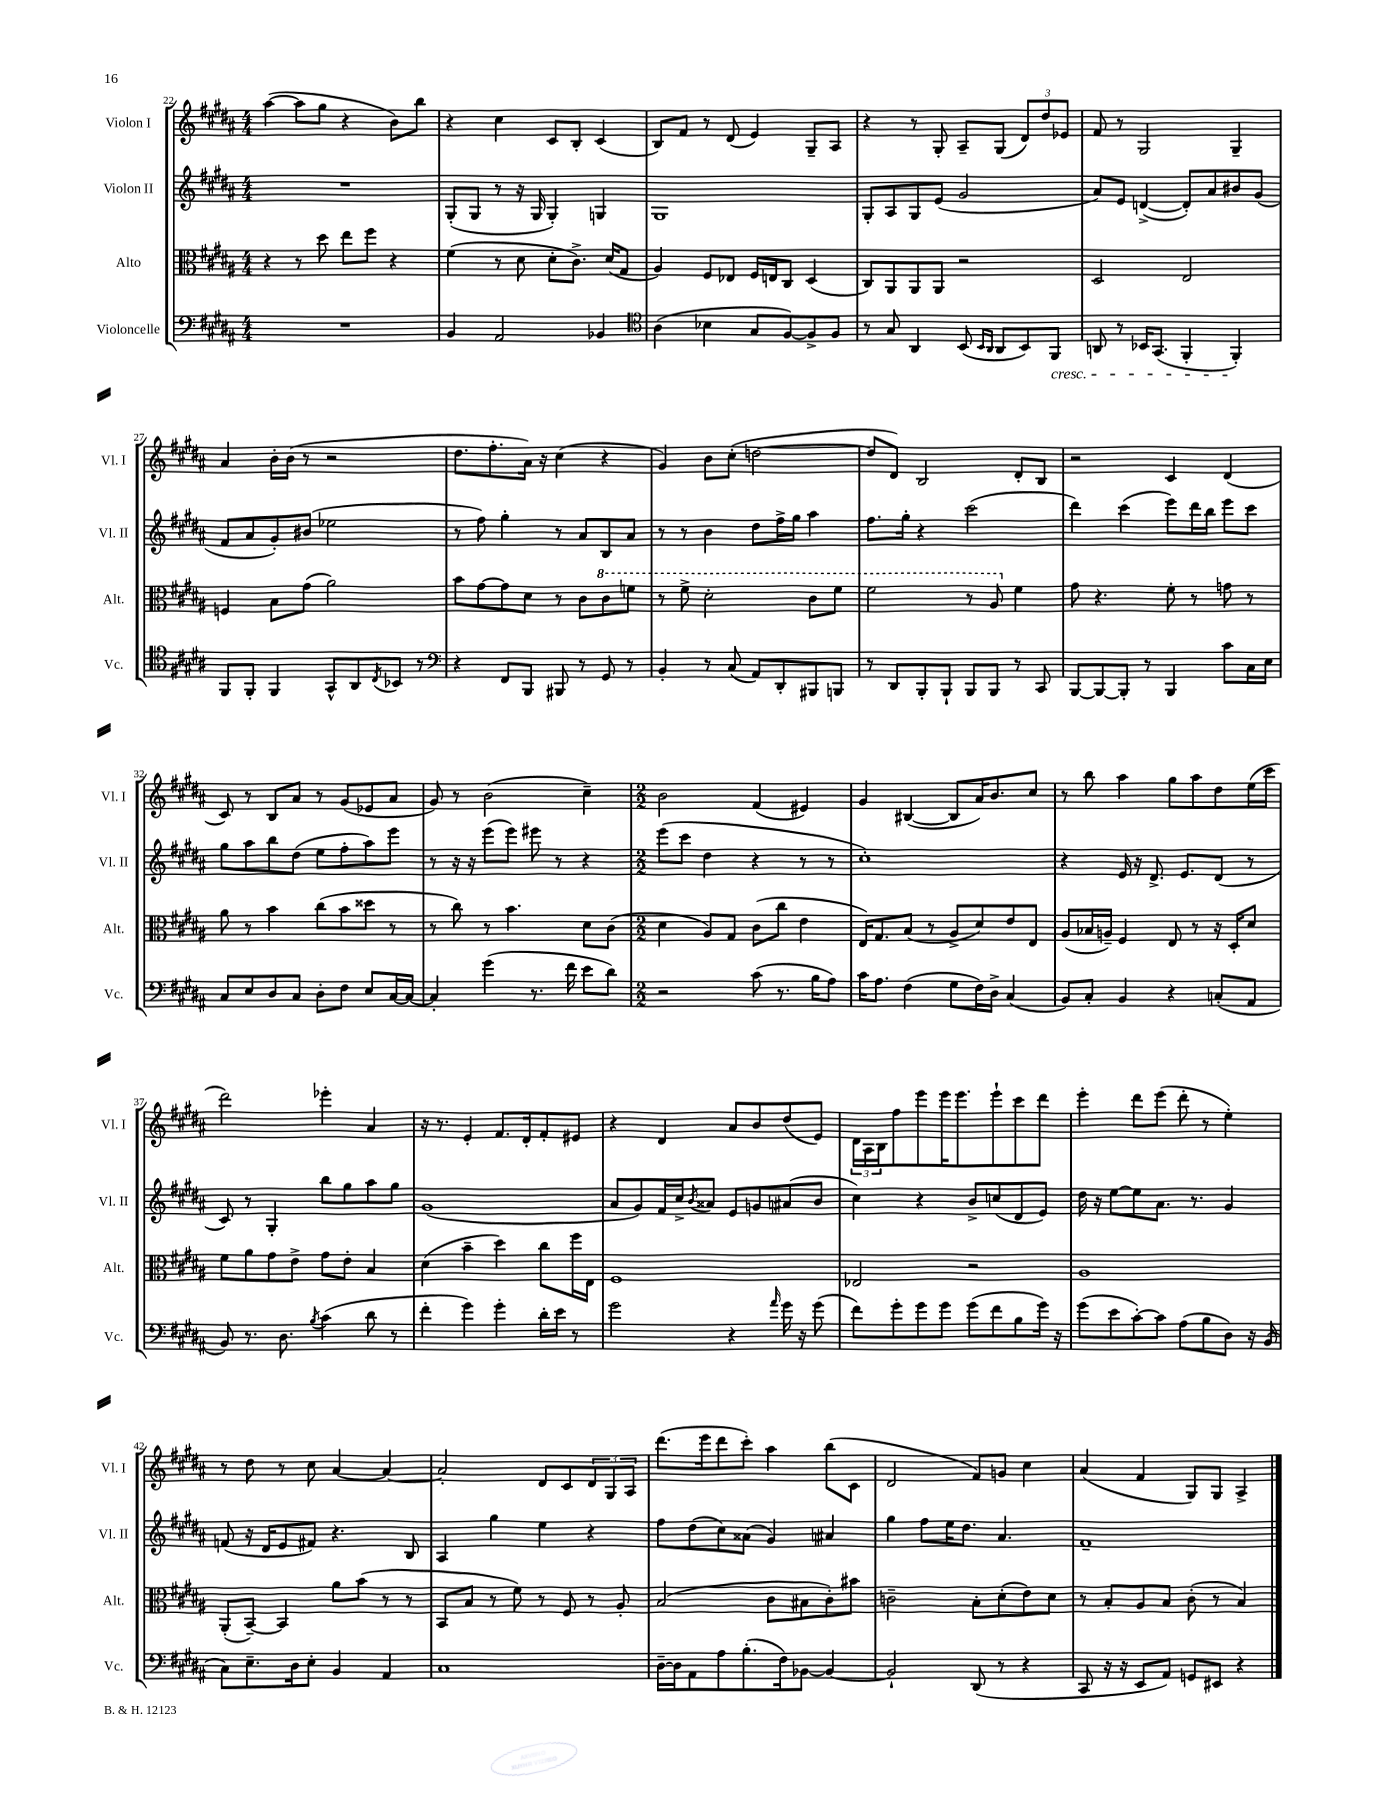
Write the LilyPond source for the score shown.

<<
\new StaffGroup <<
\new Staff = "s0" \with { instrumentName = "Violon I" shortInstrumentName = "Vl. I" } {
    \clef treble \key b \major \numericTimeSignature \time 4/4
    ais''4~( ais''8 gis''8 r4 b'8) b''8 |
    r4 cis''4 cis'8 b8-. cis'4( |
    b8) fis'8 r8 dis'8( e'4) gis8-- ais8 |
    r4 r8 gis8-. ais8-- gis8( \tuplet 3/2 { dis'8) dis''8 ees'8 } |
    fis'8 r8 gis2 gis4-- |
    ais'4 b'16-. b'16( r8 r2 |
    dis''8. fis''8.-. ais'16) r16 cis''4( r4 |
    gis'4) b'8 cis''8-.( d''2~ |
    d''8 dis'8) b2 dis'8-. b8 |
    r2 cis'4 dis'4( |
    cis'8) r8 b8 ais'8 r8 gis'8( ees'8 ais'8 |
    gis'8) r8 b'2( cis''4--) |
    \numericTimeSignature \time 2/2 b'2 fis'4( eis'4) |
    gis'4 bis4~( bis8 ais'16) b'8. cis''8 |
    r8 b''8 ais''4 gis''8 ais''8 dis''8 e''16( cis'''16 |
    dis'''2) ees'''4-. ais'4 |
    r16 r8. e'4-. fis'8. dis'16-. fis'8-. eis'8 |
    r4 dis'4 ais'8 b'8 dis''8( e'8) |
    \tuplet 3/2 { dis'16 ais16 b16 } fis''8 e'''8 e'''16 e'''8. e'''8-! cis'''8 dis'''8 |
    e'''4-. dis'''8 e'''8( dis'''8-. r8 e''4-.) |
    r8 dis''8 r8 cis''8 ais'4~ ais'4~ |
    ais'2-. dis'8 cis'8 \tuplet 3/2 { dis'8 gis8 ais8 } |
    dis'''8.( e'''16 dis'''8 cis'''8-.) ais''4 b''8( cis'8 |
    dis'2 fis'8) g'8 cis''4 |
    ais'4( fis'4 gis8) gis8 ais4-> \bar "|." |
}
\new Staff = "s1" \with { instrumentName = "Violon II" shortInstrumentName = "Vl. II" } {
    \clef treble \key b \major \numericTimeSignature \time 4/4
    R1 |
    gis8-.( gis8 r8 r16 gis16 gis4-.) g4 |
    gis1 |
    gis8-. ais8 gis8 e'8( gis'2 |
    ais'8) e'8 d'4~->( d'8-.) ais'8 bis'8 gis'8( |
    fis'8 ais'8 gis'8-.) bis'8( ees''2 |
    r8 fis''8) gis''4-. r8 ais'8 b8 ais'8 |
    r8 r8 b'4 dis''8 fis''16-> gis''16 ais''4 |
    fis''8. gis''16-. r4 cis'''2( |
    dis'''4) cis'''4( e'''8) dis'''16 b''16 e'''8 cis'''8 |
    gis''8 ais''8 b''8 dis''8( e''8 fis''8-. ais''8) e'''8 |
    r8 r16 r16 e'''8( e'''8) eis'''8 r8 r4 |
    \numericTimeSignature \time 2/2 e'''8( cis'''8 dis''4 r4 r8 r8 |
    cis''1-.) |
    r4 e'16 r16 dis'8.-> e'8. dis'8( r8 |
    cis'8) r8 gis4-. b''8 gis''8 ais''8 gis''8 |
    gis'1( |
    ais'8 gis'8) fis'16 cis''16-> \acciaccatura { b'8 } aisis'8 e'8 g'8 ais'8( b'8 |
    cis''4) r4 b'8-> c''8( dis'8 e'8) |
    dis''16 r16 e''8~ e''8 ais'8. r8. gis'4 |
    f'8( r16 dis'16 e'8 fis'8) r4. b8 |
    ais4 gis''4 e''4 r4 |
    fis''8 dis''8( cis''8) aisis'8( gis'4) ais'4 |
    gis''4 fis''8 e''16 dis''8. ais'4. |
    fis'1-- \bar "|." |
}
\new Staff = "s2" \with { instrumentName = "Alto" shortInstrumentName = "Alt." } {
    \clef alto \key b \major \numericTimeSignature \time 4/4
    r4 r8 dis''8 e''8 fis''8 r4 |
    fis'4( r8 dis'8 dis'8-. cis'8.->) dis'16( gis8 |
    ais4) fis8 ees8 fis16 e16 cis8 dis4( |
    cis8) ais,8 ais,8 ais,8 r2 |
    dis2 e2 |
    f4 b8 gis'8( ais'2) |
    b'8 gis'8~ gis'8 dis'8 r8 cis'8 \ottava #1 cis''8 f''8 |
    r8 fis''8-> dis''2-. cis''8 fis''8 |
    fis''2 r8 ais'8 \ottava #0 fis'4 |
    gis'8 r4. fis'8-. r8 g'8 r8 |
    ais'8 r8 b'4 cis''8( b'8 disis''8 r8 |
    r8 cis''8) r8 b'4. dis'8 cis'8( |
    \numericTimeSignature \time 2/2 dis'4 ais8) gis8 cis'8( cis''8 e'4 |
    e16) gis8. b8( r8 ais8-> dis'8) e'8 e8 |
    ais8( bes16 a16--) fis4 e8 r8 r16 dis16-. dis'8 |
    fis'8 ais'8 gis'8 e'8-> gis'8 e'8-. b4 |
    dis'4( b'4-- dis''4) cis''8 fis''16 e16 |
    fis1 |
    ees2 r2 |
    ais1 |
    ais,8-.( b,8~--) b,4 ais'8 b'8( r8 r8 |
    b,8 b8 r8 fis'8) r8 fis8 r8 ais8-. |
    b2( cis'8 bis8 cis'8-.) bis'8 |
    c'2-- b8-. dis'8-.( e'8) dis'8 |
    r8 b8-. ais8 b8 cis'8-.( r8 b4) \bar "|." |
}
\new Staff = "s3" \with { instrumentName = "Violoncelle" shortInstrumentName = "Vc." } {
    \clef bass \key b \major \numericTimeSignature \time 4/4
    R1 |
    b,4 ais,2 bes,4 |
    \clef tenor ais4( bes4 gis8 fis8~) fis8-> fis8 |
    r8 gis8 ais,4 b,8( \grace { b,16 ais,16 } ais,8 b,8) fis,8\cresc |
    a,8 r8 bes,16 gis,8.( fis,4-. fis,4-.\!) |
    fis,8 fis,8-. fis,4 gis,8-^ ais,8 \acciaccatura { cis8 } bes,8 r8 |
    \clef bass r4 fis,8 b,,8 bis,,8 r8 gis,8 r8 |
    b,4-. r8 cis8( ais,8) dis,8-. bis,,8 b,,8 |
    r8 dis,8 b,,8-. b,,8-! b,,8 b,,8 r8 cis,8 |
    b,,8~ b,,8~ b,,8-. r8 b,,4 cis'8 cis16 e16 |
    cis8 e8 dis8 cis8 dis8-. fis8 e8 cis16~ cis16~ |
    cis4-. gis'4( r8. fis'16 e'8 dis'8) |
    \numericTimeSignature \time 2/2 r2 cis'8( r8. b16 ais8) |
    cis'16 ais8. fis4( gis8 fis16) dis16-> cis4( |
    b,8) cis8-. b,4 r4 c8-.( ais,8 |
    b,8) r8. dis8. \acciaccatura { b8 } cis'4( dis'8 r8 |
    fis'4-. gis'4) gis'4-. dis'16-. e'16 r8 |
    gis'2 r4 \grace { ais'16 } gis'16 r16 gis'8( |
    fis'8) gis'8-. gis'8 gis'8 gis'8( fis'8 b8 gis'16) r16 |
    gis'8( e'8 cis'8~-.) cis'8 ais8( b8 dis8) r16 b,16( |
    cis8) e8.-- dis16 e8-. b,4 ais,4 |
    cis1 |
    dis16~-- dis16 ais,8 ais8 b8.-.( fis16) bes,8~ bes,4~ |
    bes,2-! dis,8( r8 r4 |
    cis,8 r16 r16 e,8 ais,8) g,8 eis,8 r4 \bar "|." |
}
>>
>>
\layout { \context { \Score currentBarNumber = #22 } }
